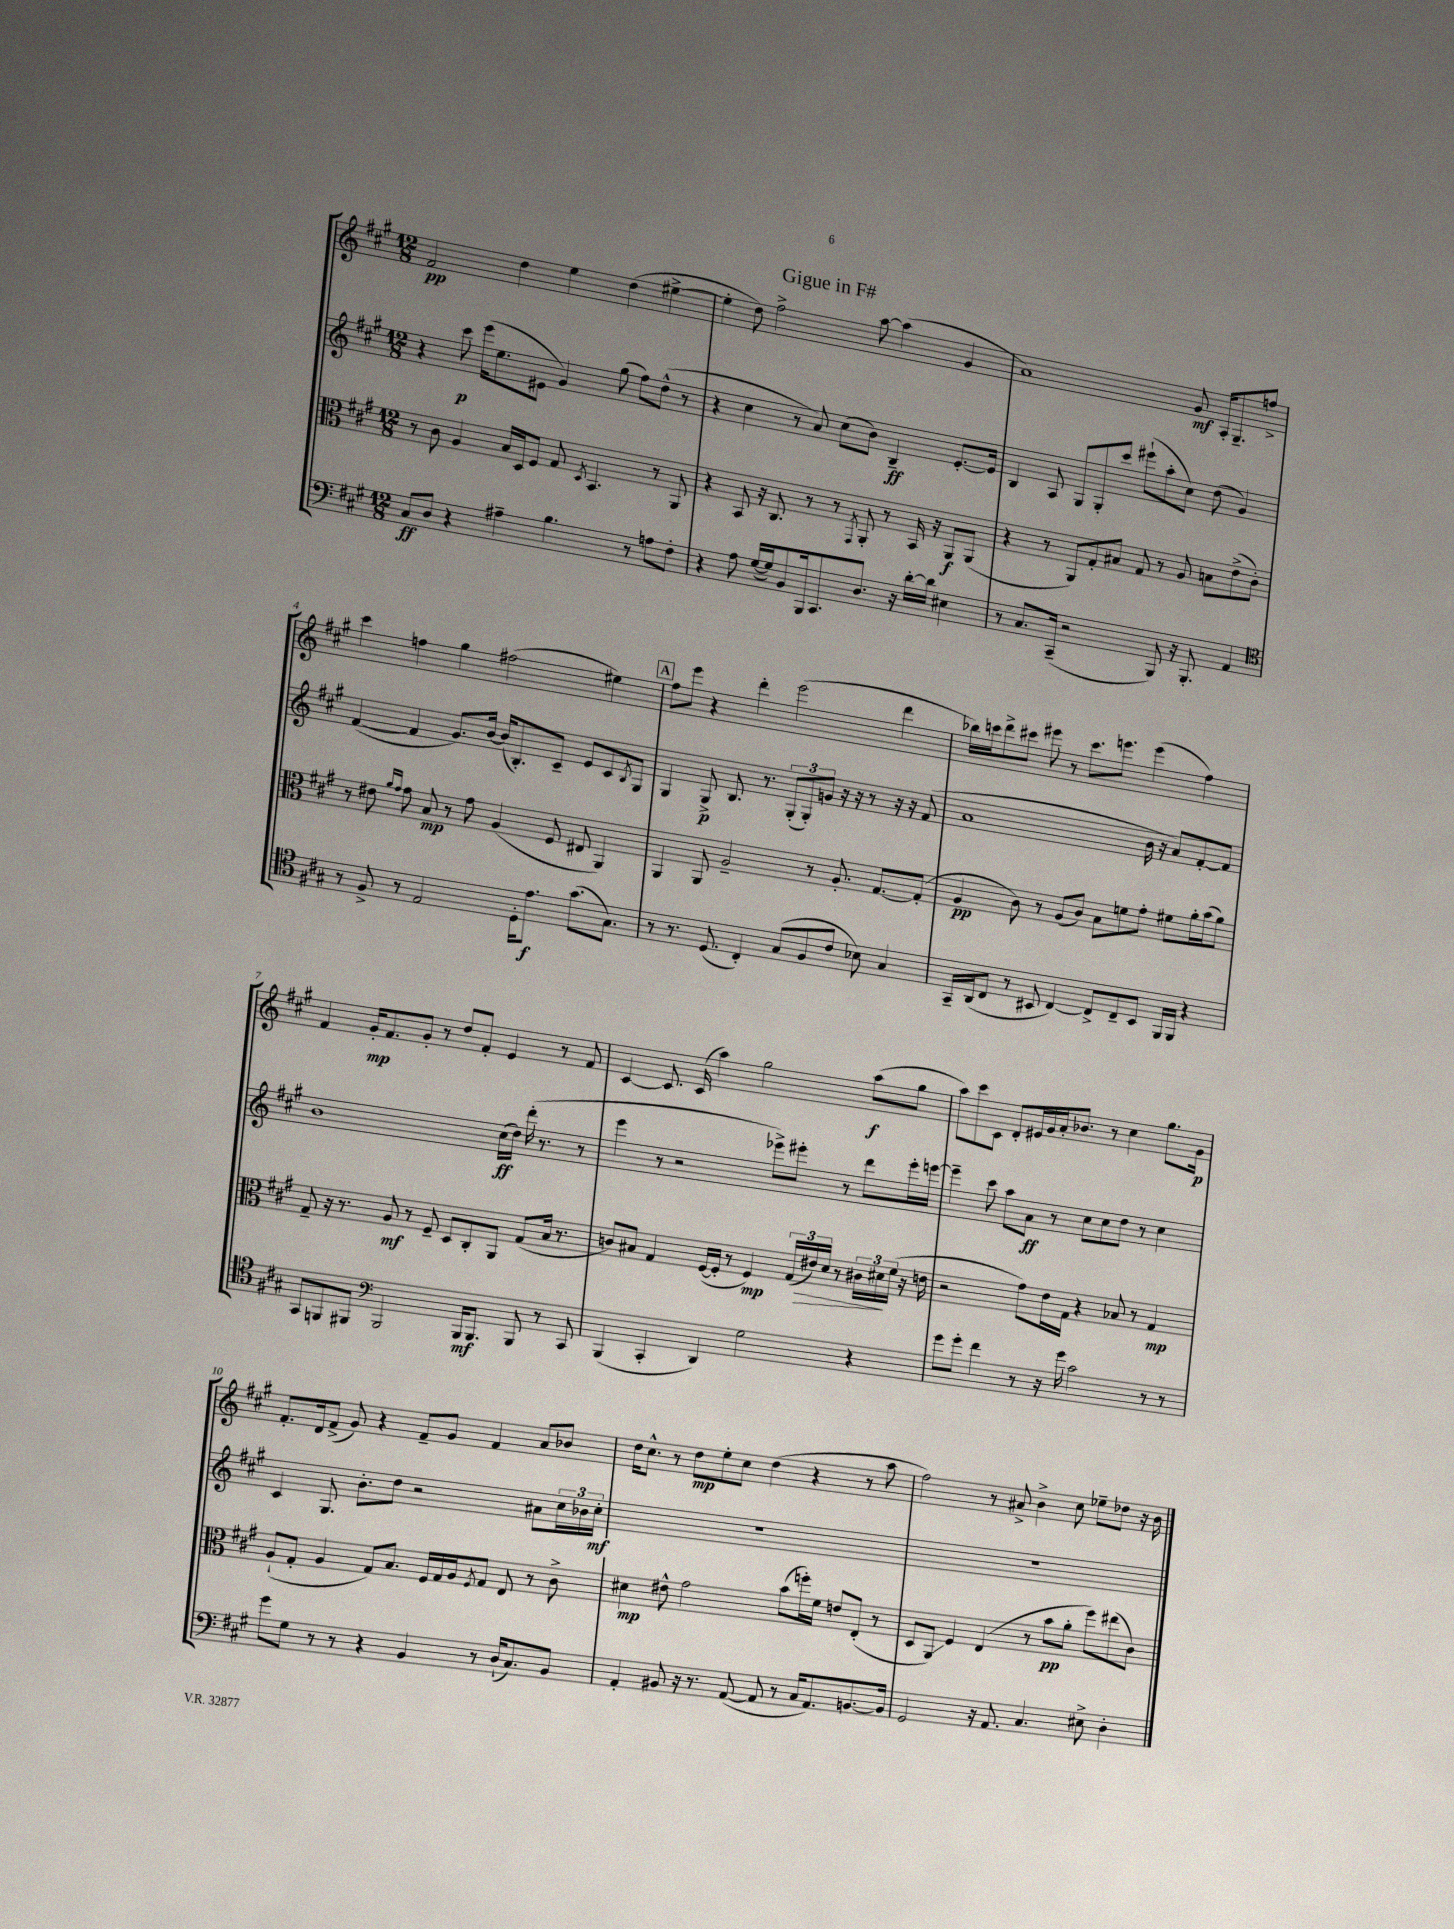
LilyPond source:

\header { title = "Gigue in F#" }
<<
\new StaffGroup <<
\new Staff = "s0" {
    \clef treble \key a \major \numericTimeSignature \time 12/8
    fis'2\pp d''4 e''4 d''4( eis''4~-> |
    eis''4-. d''8) fis''2-> a''8~ a''4( gis'4 |
    a'1) gis'8\mf a16-. gis8.-- f''8-> |
    cis'''4 f''4 gis''4 fis''2( eis''4) |
    \mark \markup { \box "A" } fis''8 e'''8 r4 d'''4-. e'''2( d'''4 |
    bes''16) c'''16 d'''8-> cis'''8 eis'''8 r8 cis'''8. e'''8. e'''4( fis''4) |
    fis'4 gis'16-.\mp fis'8. gis'8-. r8 d''8 fis'8-. e'4 r8 fis'8 |
    cis'4~ cis'8. cis'16( a''4) gis''2 a''8\f( gis''8 |
    a''8) cis'''8 cis'8 d'8-. eis'16 gis'16 a'16-. bes'8. r8 cis''4 gis''8. gis'16\p |
    fis'8.-. d'16 fis'8->( gis'8) r4 fis'8-- gis'8 fis'4 a'8 bes'8 |
    d''16 cis''8.-^ r8 d''8\mp e''8-. cis''8 d''4( r4 r8 a''8 |
    fis''2) r8 ais'8-> b'4-> cis''8 ees''8-- des''8 r16 b'16 \bar "|." |
}
\new Staff = "s1" {
    \clef treble \key a \major \numericTimeSignature \time 12/8
    r4 cis'''8\p e'''16( e''8. eis'8 gis'4) gis''8( fis''8) d''8-^( r8 |
    r4 cis''4 r8 a'8) cis''8( b'8) b4--\ff e'8.~-. e'16 |
    b4 a8 gis8 gis8-. cis'''8 eis'''8-!( a''8-. cis''8) d''8( gis'4) |
    fis'4~( fis'4 gis'8.) b'16~ b'16( b8.-.) cis'8-- e'8 cis'8 \acciaccatura { b8 } gis8 |
    \mark \markup { \box "A" } gis4 gis8->\p b8. r8. \tuplet 3/2 { gis8-.( gis8-.) g'8 } r16 r16 r8 r16 r16 fis'8( |
    a'1 b'16 r16 a'8) fis'8~-. fis'8 |
    b'1 cis''16\ff( d''16) d'''16-.( r8. r8 |
    e'''4 r8 r2 ees'''8->) eis'''8-. r8 d'''8 eis'''16-. e'''16~ |
    e'''4-- cis'''8 a''8 a'8\ff r8 cis''8 cis''8 d''8 r8 cis''4 |
    cis'4 gis8. b'8.-. d''8 r2 ais'8 \tuplet 3/2 { cis''16 bes'16 cis''16-.\mf } |
    R1. |
    R1. \bar "|." |
}
\new Staff = "s2" {
    \clef alto \key a \major \numericTimeSignature \time 12/8
    r8 cis'8 a4 b16 d16 fis8 gis8 \acciaccatura { d8 } b,4. r8 a,8 |
    r4 b,8 r16 cis8. r8 r8 \acciaccatura { gis,8 } a,8-. r8 b,16 r16 a,8\f a,8( |
    r4 r8 a,8) gis8-. bis8 gis8 r8 a8 b8 e'8->( cis'8-.) |
    r8 eis'8 \grace { a'16 gis'16 } gis'8 b8\mp r8 gis'8 a4( fis8 eis8 a,4) |
    \mark \markup { \box "A" } a,4 a,8 a2-- r8 a8.-. gis8.~ gis8-.( |
    a4\pp cis'8) r8 a8( cis'8) b8 f'8 gis'8-. fis'8 a'16-. b'16( a'8) |
    gis8-- r16 r8. a8\mf r8 fis8-- d8 cis8-. a,8 gis8( b16 r8. |
    c'8) bis8 gis4 fis16~( fis16-. r8 fis4\mp) \tuplet 3/2 { gis16( eis'16\>) d'16 } r8 \tuplet 3/2 { cis'16 dis'16\! fis'16( } r16 e'16 |
    r2 gis'8) e'16 gis16 r4 bes8 r8 gis4\mp |
    a8-!( gis8-. a4 gis8) b8. fis16 gis16 a16 \acciaccatura { fis8 } gis8 e8 r8 cis'8-> |
    dis'4\mp eis'8-^ gis'2 b'8( f''16-.) fis'16 e'8 e8-.( r8 |
    d8 a,8\glissando) fis4 e4( r8 b'8\pp a'8-. fis''8) eis''8( cis'8) \bar "|." |
}
\new Staff = "s3" {
    \clef bass \key a \major \numericTimeSignature \time 12/8
    cis8\ff d8 r4 ais4-- b4. r8 a8 fis8-. |
    r4 a8 gis16~( gis16) b,8 b,,16 cis,8. d8. r16 d'16~-. d'16 eis4 |
    r8 cis8. cis,16--( r2 b,,8) r16 b,,8.-. a,4 |
    \clef tenor r8 fis8-> r8 e2 d16-. e'8.\f gis'8.( gis8.) |
    \mark \markup { \box "A" } r8 r8. d8.( cis4-.) gis8( fis8 cis'8 bes8) gis4 |
    gis,16-- a,16( cis8 r8 bis,8 cis4~) cis8-> cis8-- bis,8 fis,16 fis,16 r4 |
    gis,8 f,8 fis,8 \clef bass b,,2 b,,16\mf b,,8. b,,8 r8 cis,8 |
    b,,4( cis,4-. d,4) gis2 r4 |
    gis'8 gis'8-. fis'4 r8 r16 gis'16 cis'2 r8 r8 |
    gis'8 gis8 r8 r8 r4 b,4 r8 d16-!( cis8.) b,8 |
    a,4-. bis,8 r16 r8. a,8~( a,8 r8 cis16 a,8.) b,8.~ b,16 |
    gis,2 r16 a,8. cis4. eis8-> d4-. \bar "|." |
}
>>
>>
